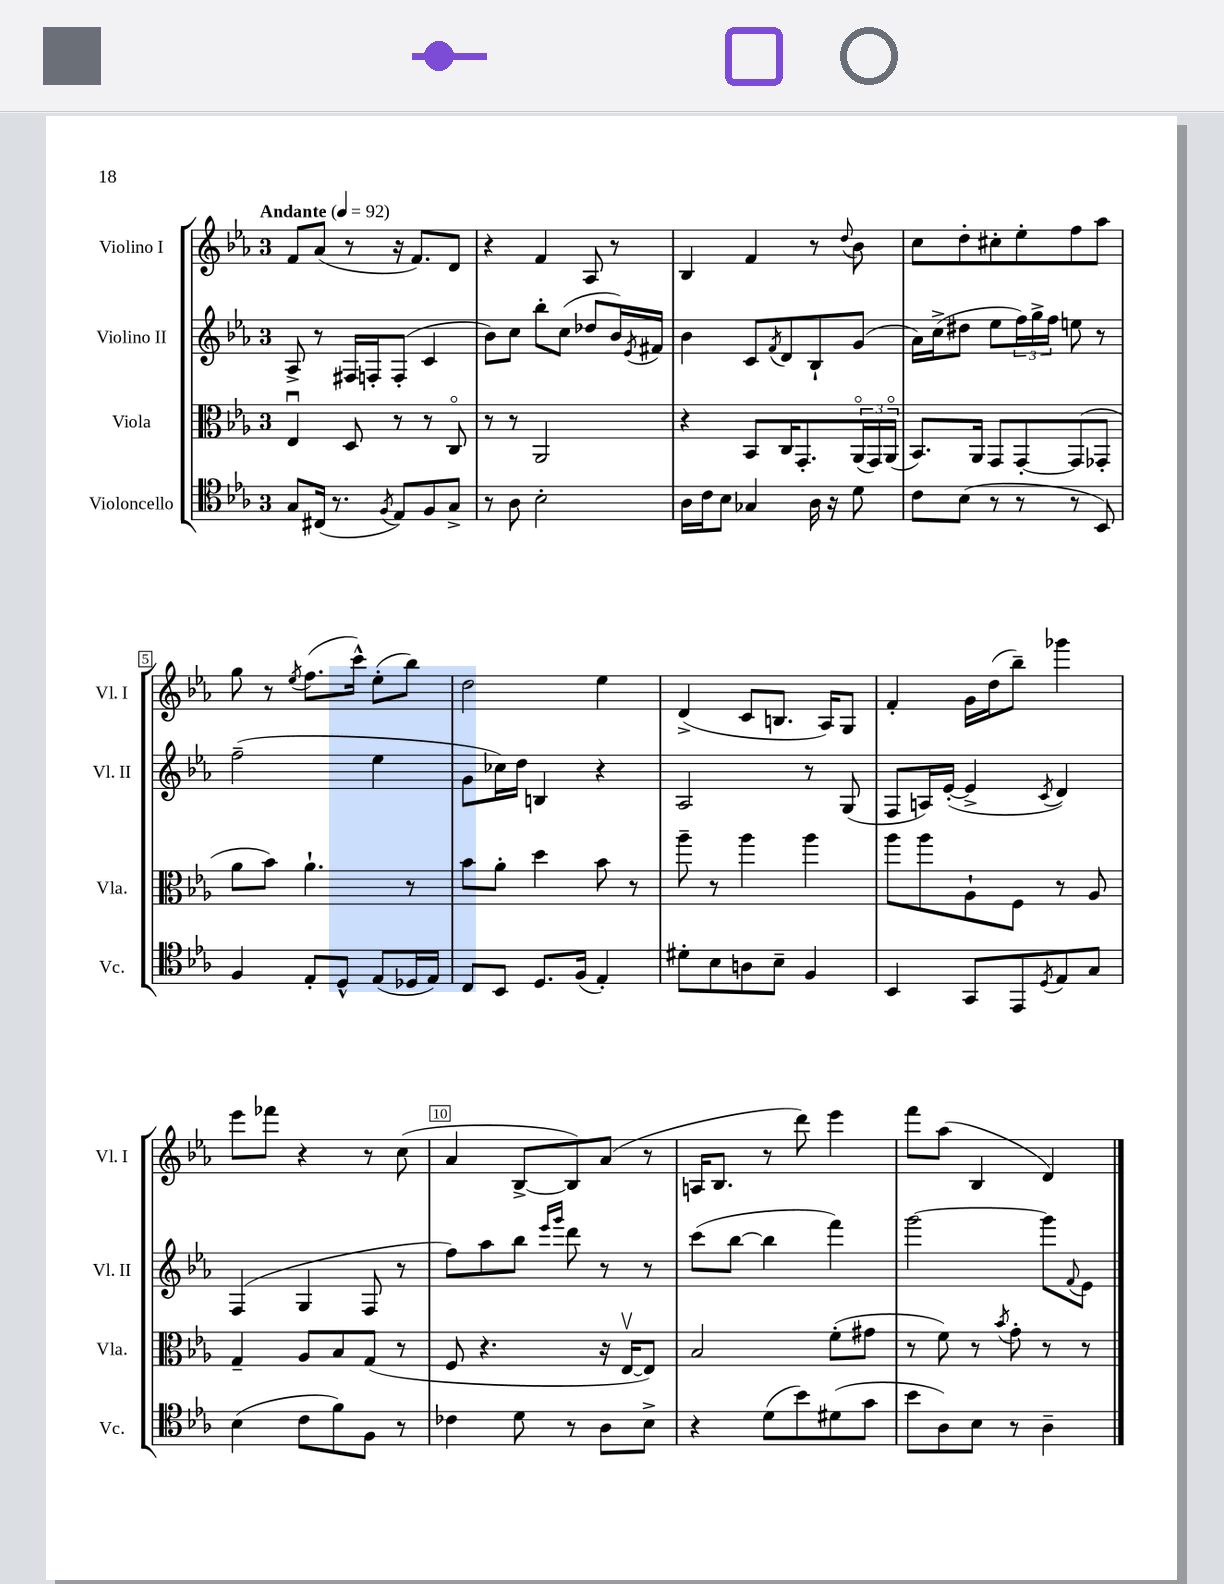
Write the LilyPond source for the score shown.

<<
\new StaffGroup <<
\new Staff = "s0" \with { instrumentName = "Violino I" shortInstrumentName = "Vl. I" } {
    \clef treble \key ees \major \once \override Staff.TimeSignature.style = #'single-digit \time 3/4 \tempo "Andante" 4 = 92
    f'8 aes'8( r8 r16 f'8.) d'8 |
    r4 f'4 aes8 r8 |
    bes4 f'4 r8 \appoggiatura { d''8 } bes'8 |
    c''8 d''8-. cis''8-. ees''8-. f''8 aes''8 |
    g''8 r8 \acciaccatura { ees''8 } f''8.( c'''16-^) ees''8-.( bes''8) |
    d''2 ees''4 |
    d'4->( c'8 b8. aes16) g8 |
    f'4-. g'16 d''16( bes''8--) ges'''4 |
    ees'''8 fes'''8 r4 r8 c''8( |
    aes'4 bes8~-> bes8) aes'8( r8 |
    a16 bes8. r8 d'''8) ees'''4 |
    f'''8 aes''8( bes4 d'4) \bar "|." |
}
\new Staff = "s1" \with { instrumentName = "Violino II" shortInstrumentName = "Vl. II" } {
    \clef treble \key ees \major \once \override Staff.TimeSignature.style = #'single-digit \time 3/4
    aes8-> r8 fis16 f16-. f8-.( c'4 |
    bes'8) c''8 bes''8-. c''8( des''8 bes'16) \acciaccatura { ees'8 } fis'16 |
    bes'4 c'8 \acciaccatura { f'8 } d'8 bes8-! g'8( |
    aes'16) c''16->( dis''8 ees''8 \tuplet 3/2 { f''16) g''16-> f''16 } e''8 r8 |
    f''2--( ees''4 |
    g'8 ces''16) d''16 b4 r4 |
    aes2 r8 g8( |
    f8 a16) ees'16~-.( ees'4-> \acciaccatura { c'8 } d'4) |
    f4( g4 f8 r8 |
    f''8) aes''8 bes''8 \grace { ees'''16 g'''16 } d'''8 r8 r8 |
    c'''8( bes''8~ bes''4 f'''4) |
    g'''2~ g'''8 \appoggiatura { f'8 } ees'8 \bar "|." |
}
\new Staff = "s2" \with { instrumentName = "Viola" shortInstrumentName = "Vla." } {
    \clef alto \key ees \major \once \override Staff.TimeSignature.style = #'single-digit \time 3/4
    ees4\downbow d8 r8 r8 c8\flageolet |
    r8 r8 aes,2 |
    r4 bes,8 c16 g,8.-. \tuplet 3/2 { aes,16\flageolet( g,16) aes,16\flageolet( } |
    bes,8.) aes,16 g,8 g,8~-. g,8( ges,8-. |
    aes'8 bes'8) aes'4.-! r8 |
    bes'8 aes'8-. d''4 bes'8 r8 |
    aes''8-- r8 aes''4 aes''4 |
    aes''8 aes''8 aes8-! f8 r8 aes8 |
    g4-- aes8 bes8 g8( r8 |
    f8 r4. r16 ees16~\upbow ees8) |
    bes2 f'8-.( gis'8 |
    r8 f'8) r8 \acciaccatura { bes'8 } g'8-. r8 r8 \bar "|." |
}
\new Staff = "s3" \with { instrumentName = "Violoncello" shortInstrumentName = "Vc." } {
    \clef tenor \key ees \major \once \override Staff.TimeSignature.style = #'single-digit \time 3/4
    g8 cis16( r8. \acciaccatura { f8 } ees8) f8 g8-> |
    r8 aes8 bes2-. |
    aes16 c'16 bes8 ges4 aes16 r16 d'8 |
    c'8 bes8( r8 r8 r8 bes,8) |
    f4 ees8-. d8-^ ees8( des16 ees16) |
    c8 bes,8 d8. f16( ees4-.) |
    dis'8-. bes8 a8 bes8-- f4 |
    bes,4 g,8 ees,8 \acciaccatura { d8 } ees8 g8 |
    bes4( c'8 f'8) f8 r8 |
    ces'4 d'8 r8 aes8 bes8-> |
    r4 d'8( bes'8) dis'8( g'8 |
    bes'8 aes8) bes8 r8 aes4-- \bar "|." |
}
>>
>>
\layout { \context { \Score \override BarNumber.break-visibility = ##(#f #t #t) barNumberVisibility = #(every-nth-bar-number-visible 5) \override BarNumber.stencil = #(make-stencil-boxer 0.1 0.3 ly:text-interface::print) } }
